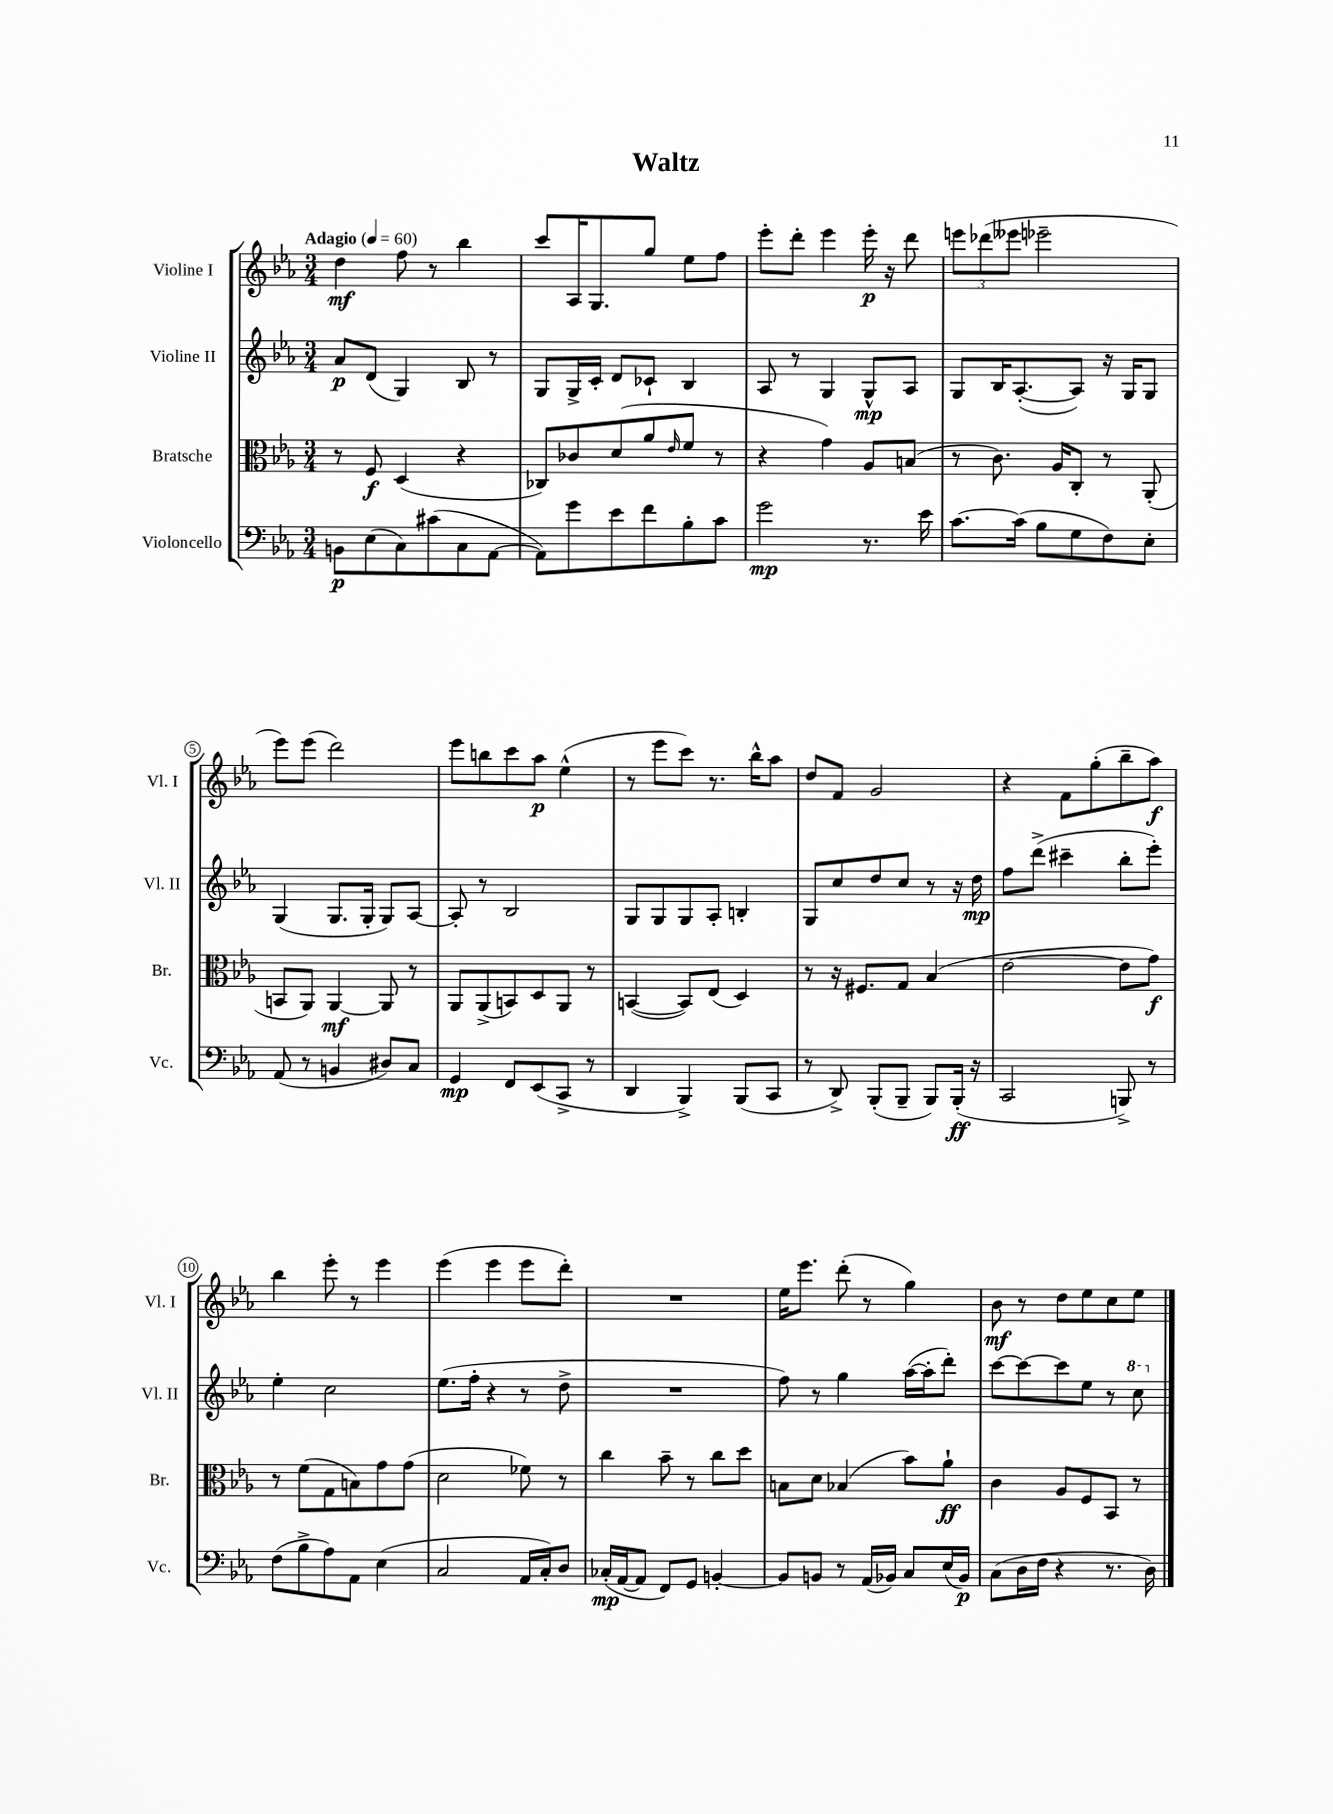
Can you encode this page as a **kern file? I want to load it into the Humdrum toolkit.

**kern	**kern	**kern	**kern
*staff4	*staff3	*staff2	*staff1
*clefF4	*clefC3	*clefG2	*clefG2
*k[b-e-a-]	*k[b-e-a-]	*k[b-e-a-]	*k[b-e-a-]
*M3/4	*M3/4	*M3/4	*M3/4
*MM60	*MM60	*MM60	*MM60
8BB\L	8r	8a-/L	4dd\
(8E-\	8F/	(8d/J	.
8C\)	(4D/	4G/)	8ff\
(8c#\	.	.	8r
8C\	4r	8B-/	4bb-\
[8AA-\J	.	8r	.
=	=	=	=
8AA-\]L)	8C-/L)	8G/L	8ccc/L
8g\	8c-/	16G^/L	16A-/K
.	.	16c'/JJ	8.G/
8e-\	(8d/	8d/L	.
8f\	8a-/	8c-`/J	8gg/J
.	16qqe-/	.	.
8B-'\	8f/J	4B-/	8ee-\L
8c\J	8r	.	8ff\J
=	=	=	=
2g\	4r	8A-/	8eee-'\L
.	.	8r	8ddd'\J
.	4g\)	4G/	4eee-\
8.r	8A-/L	8G^^/L	16eee-'\
.	.	.	16r
.	(8B/J	8A-/J	8ddd\
16e-\	.	.	.
=	=	=	=
[8.c\L	8r	8G/L	12eee\L
.	.	.	(12ddd-\
.	8.c\)	16B-/K	.
.	.	.	12eee--\J
(16c\]Jk	.	([8.A-'/	.
8B-\L	.	.	2eee-~\
.	16A-/LK	.	.
8G\	8C'/J	8A-/]J)	.
8F\)	8r	16r	.
.	.	16G/LK	.
8E-'\J	(8AA-'/	8G/J	.
=	=	=	=
(8AA-/	8BB/L	(4G/	8eee-\L)
8r	8AA-/J)	.	(8eee-\J
4BB/	[4AA-/	8.G/L	2ddd\)
.	.	16G'/Jk	.
8D#/L)	8AA-/]	8G/L)	.
8C/J	8r	[8A-/J	.
=	=	=	=
4GG/	8AA-/L	8A-'/]	8eee-\L
.	(8AA-^/	8r	8bb\
8FF/L	8BB/)	2B-/	8ccc\
(8EE-/	8D/	.	8aa-\J
8CC^/J	8AA-/J	.	(4ee-^^\
8r	8r	.	.
=	=	=	=
4DD/	([4BB/	8G/L	8r
.	.	8G/	8eee-\L
4BBB-^/)	8BB/]L)	8G/	8ccc\J)
.	(8E-/J	8A-'/J	8.r
(8BBB-/L	4D/)	4B'/	.
.	.	.	16bb-^^\LK
8CC/J	.	.	8aa-\J
=	=	=	=
8r	8r	8G/L	8dd/L
8DD^/)	16r	8cc/	8f/J
.	8.F#/L	.	.
(8BBB-'/L	.	8dd/	2g/
8BBB-~/J	8G/J	8cc/J	.
8BBB-/L)	(4B-/	8r	.
(16BBB-'/Jk	.	16r	.
16r	.	16dd\	.
=	=	=	=
2CC/	[2e-\	8ff\L	4r
.	.	(8ddd^\J	.
.	.	4ccc#~\	8f\L
.	.	.	(8gg'\
8BBB^/)	8e-\]L	8bb-'\L	8bb-~\
8r	8g\J)	8eee-'\J)	8aa-\J)
=	=	=	=
(8F\L	8r	4ee-'\	4bb-\
8B-^\	(8f\L	.	.
8A-\)	8G\	2cc\	8eee-'\
8AA-\J	8B\)	.	8r
(4E-\	8g\	.	4eee-\
.	(8g\J	.	.
=	=	=	=
2C/	2d\	(8.ee-\L	(4eee-\
.	.	16ff'\Jk	.
.	.	4r	4eee-\
16AA-/LL	8f-\)	8r	8eee-\L
16C'/J)	.	.	.
8D/J	8r	8dd^\	8ddd'\J)
=	=	=	=
(16C-'/LL	4cc\	2.r	2.r
[16AA-/J	.	.	.
8AA-/]J	.	.	.
8FF/L)	8b-~\	.	.
8GG/J	8r	.	.
[4BB'/	8cc\L	.	.
.	8dd\J	.	.
=	=	=	=
8BB/]L	8B\L	8ff\)	16ee-\LK
.	.	.	8.eee-\J
8BB/J	8d\J	8r	.
8r	(4B-/	4gg\	(8ddd'\
(16AA-/LL	.	.	8r
16BB-/JJ)	.	.	.
8C/L	8b-\L)	([16aa-\LL	4gg\)
.	.	16aa-'\]J	.
(16E-/L	8a-`\J	8ddd'\J)	.
16BB-/JJ)	.	.	.
=	=	=	=
(8C\L	4c\	[8ccc\L	8b-\
16D\L	.	8ccc\_	8r
16F\JJ	.	.	.
4r	8A-/L	8ccc\]	8dd\L
.	8F/	8ee-\J	8ee-\
8.r	8BB-/J	8r	8cc\
.	8r	8ccc\	8ee-\J
16D\)	.	.	.
==	==	==	==
*-	*-	*-	*-
